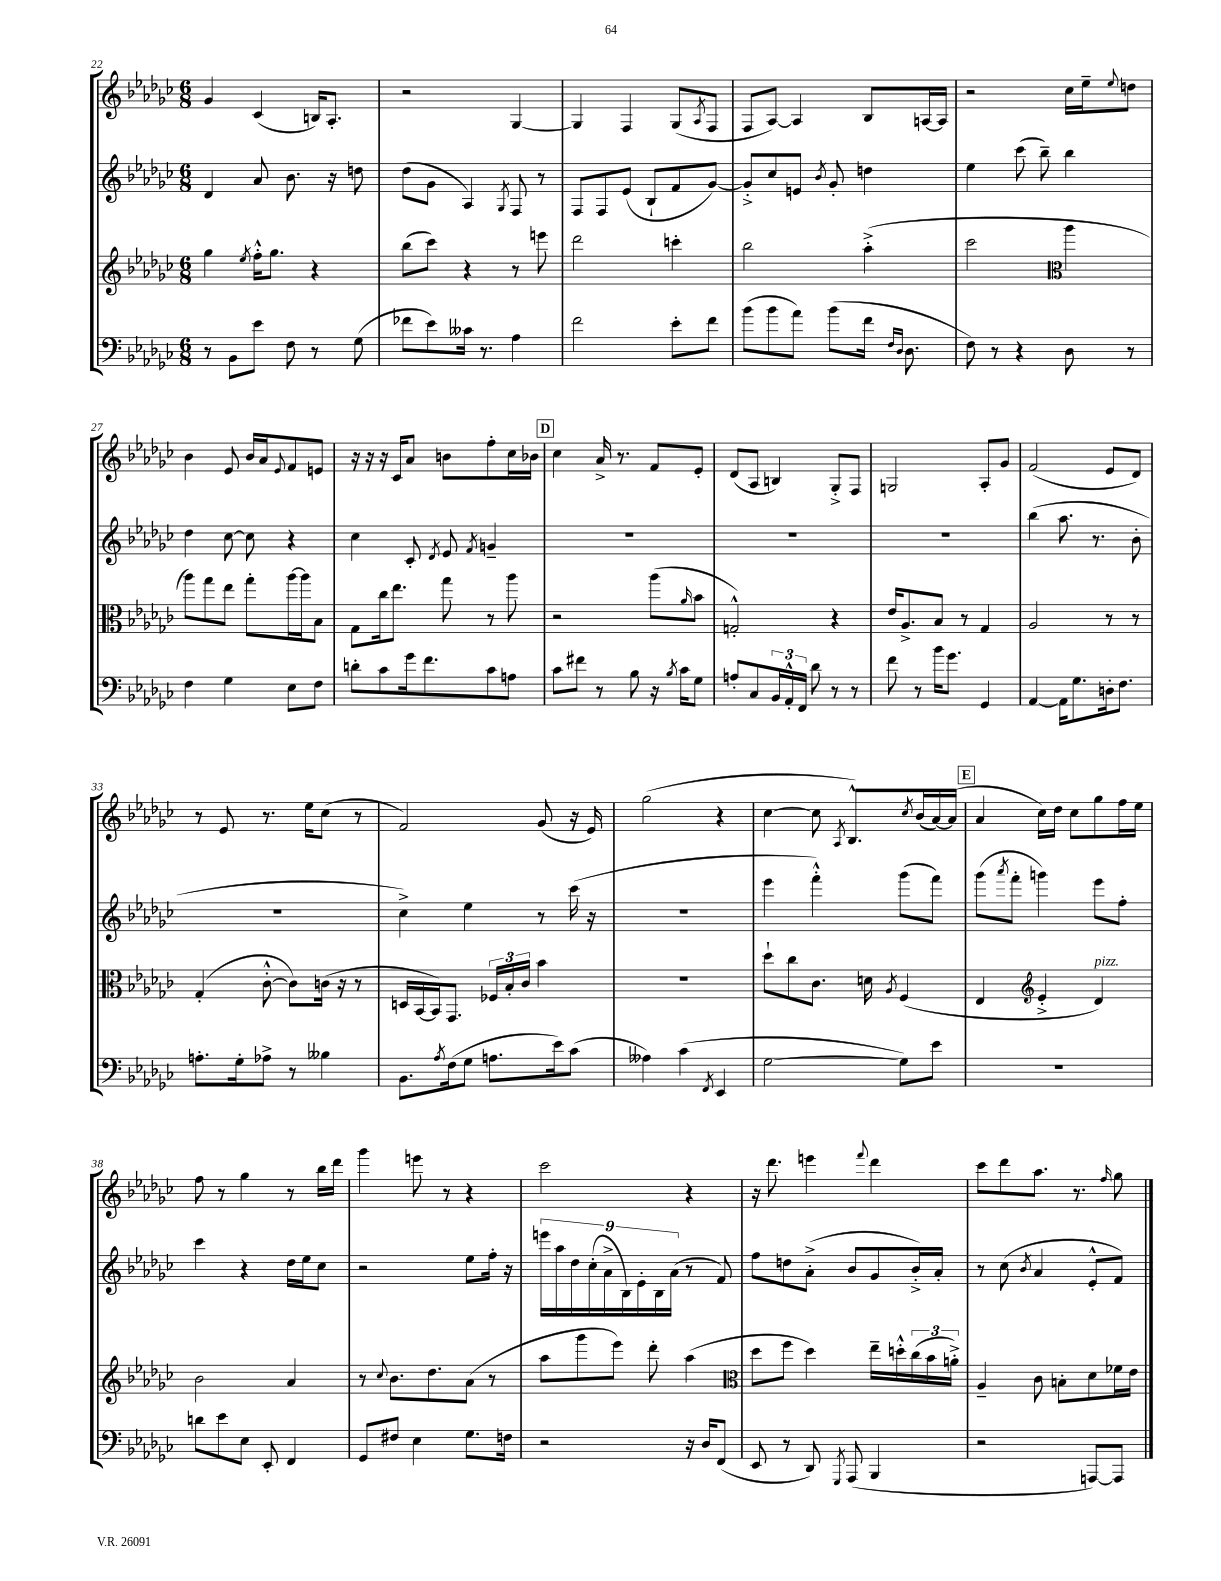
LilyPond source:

<<
\new StaffGroup <<
\new Staff = "s0" {
    \clef treble \key ges \major \numericTimeSignature \time 6/8
    ges'4 ces'4( b16) aes8.-. |
    r2 ges4~ |
    ges4 f4 ges8( \acciaccatura { aes8 } f8 |
    f8 aes8~) aes4 bes8 a16~ a16 |
    r2 ces''16 ees''16-- \appoggiatura { ees''8 } d''8 |
    bes'4 ees'8 bes'16 aes'16 \appoggiatura { ees'8 } f'8 e'8 |
    r16 r16 r16 ces'16 aes'8 b'8 f''8-. ces''16 bes'16 |
    \mark \markup { \box "D" } ces''4 aes'16-> r8. f'8 ees'8-. |
    des'8( aes8 b4) ges8-.-> f8 |
    g2 aes8-. ges'8 |
    f'2( ees'8 des'8) |
    r8 ees'8 r8. ees''16 ces''8( r8 |
    f'2) ges'8( r16 ees'16) |
    ges''2( r4 |
    ces''4~ ces''8 \acciaccatura { aes8 } bes8.-^) \acciaccatura { ces''8 } bes'16( aes'16~) aes'16( |
    \mark \markup { \box "E" } aes'4 ces''16) des''16 ces''8 ges''8 f''16 ees''16 |
    f''8 r8 ges''4 r8 bes''16 des'''16 |
    ges'''4 e'''8 r8 r4 |
    ces'''2 r4 |
    r16 des'''8. e'''4 \appoggiatura { f'''8 } des'''4 |
    ces'''8 des'''8 aes''8. r8. \grace { f''16 } ges''8 \bar "|." |
}
\new Staff = "s1" {
    \clef treble \key ges \major \numericTimeSignature \time 6/8
    des'4 aes'8 bes'8. r16 d''8 |
    des''8( ges'8 aes4) \acciaccatura { ges8 } f8 r8 |
    f8 f8 ees'8( bes8-! f'8 ges'8~) |
    ges'8-.-> ces''8 e'8 \acciaccatura { bes'8 } ges'8-. d''4 |
    ees''4 ces'''8( bes''8--) bes''4 |
    des''4 ces''8~ ces''8 r4 |
    ces''4 ces'8-. \acciaccatura { des'8 } ees'8 \acciaccatura { f'8 } g'4-- |
    \mark \markup { \box "D" } R2. |
    R2. |
    R2. |
    bes''4( aes''8. r8. bes'8-. |
    R2. |
    ces''4->) ees''4 r8 ces'''16( r16 |
    R2. |
    ees'''4 f'''4-.-^) ges'''8( f'''8) |
    \mark \markup { \box "E" } ges'''8( \acciaccatura { aes'''8 } f'''8-. g'''4) ees'''8 f''8-. |
    ces'''4 r4 des''16 ees''16 ces''8 |
    r2 ees''8 f''16-. r16 |
    \tuplet 9/8 { e'''16 aes''16 des''16 ces''16-.( aes'16-> bes16) ees'16-. bes16 aes'16( } r8 f'8) |
    f''8 d''8 aes'8-.->( bes'8 ges'8 bes'16-.->) aes'16-. |
    r8 ces''8( \acciaccatura { bes'8 } aes'4 ees'8-.-^ f'8) \bar "|." |
}
\new Staff = "s2" {
    \clef treble \key ges \major \numericTimeSignature \time 6/8
    ges''4 \acciaccatura { ees''8 } f''16-.-^ ges''8. r4 |
    bes''8( ces'''8) r4 r8 e'''8 |
    des'''2 c'''4-. |
    bes''2 aes''4-.->( |
    ces'''2 \clef alto aes''4 |
    aes''8) ges''8 ees''8 ges''8-. aes''16~ aes''16 bes8 |
    ges8 ces''16 ees''8. ges''8 r8 aes''8 |
    \mark \markup { \box "D" } r2 aes''8( \grace { aes'16 } bes'8 |
    g2-.-^) r4 |
    ees'16 aes8.-> bes8 r8 ges4 |
    aes2 r8 r8 |
    ges4-.( ces'8~-.-^ ces'8) c'16( r16 r8 |
    d16 bes,16~ bes,16) ges,8. \tuplet 3/2 { fes16 bes16-. ces'16 } bes'4 |
    R2. |
    des''8-! ces''8 ces'8. d'16 \acciaccatura { aes8 } f4( |
    \mark \markup { \box "E" } ees4 \clef treble ees'4-.-> des'4^\markup { \italic "pizz." }) |
    bes'2 aes'4 |
    r8 \appoggiatura { ces''8 } bes'8. des''8. aes'8( r8 |
    aes''8 ges'''8 ees'''8) des'''8-. aes''4( |
    \clef alto des''8 f''8 des''4) ees''16-- d''16-.-^ \tuplet 3/2 { ces''16( bes'16 a'16-.->) } |
    aes4-- ces'8 b8-. des'8 fes'16 ees'16 \bar "|." |
}
\new Staff = "s3" {
    \clef bass \key ges \major \numericTimeSignature \time 6/8
    r8 bes,8 ees'8 f8 r8 ges8( |
    fes'8 ees'8) ceses'16 r8. aes4 |
    f'2 ees'8-. f'8 |
    bes'8( bes'8 aes'8) bes'8( f'16 \grace { f16 des16 } des8. |
    f8) r8 r4 des8 r8 |
    f4 ges4 ees8 f8 |
    d'8-. ces'8 ges'16 f'8. ces'8 a8 |
    \mark \markup { \box "D" } ces'8 fis'8 r8 bes8 r16 \acciaccatura { bes8 } ces'16 ges8 |
    a8-. ces8 \tuplet 3/2 { bes,16 aes,16-.-^ f,16 } des'8 r8 r8 |
    f'8 r8 bes'16 ges'8. ges,4 |
    aes,4~ aes,16 ges8. d16-. f8. |
    a8.-. ges16-. aes8-> r8 beses4 |
    bes,8. \acciaccatura { aes8 } f16( ges8 a8. ees'16) ces'8( |
    aeses4) ces'4( \acciaccatura { f,8 } ees,4 |
    ges2~ ges8) ees'8 |
    \mark \markup { \box "E" } R2. |
    d'8 ees'8 ees8 ees,8-. f,4 |
    ges,8 fis8 ees4 ges8. f16 |
    r2 r16 des16 f,8( |
    ees,8 r8 des,8) \acciaccatura { ges,,8 } aes,,8( bes,,4 |
    r2 a,,8~) a,,8 \bar "|." |
}
>>
>>
\layout { \context { \Score currentBarNumber = #22 } }
